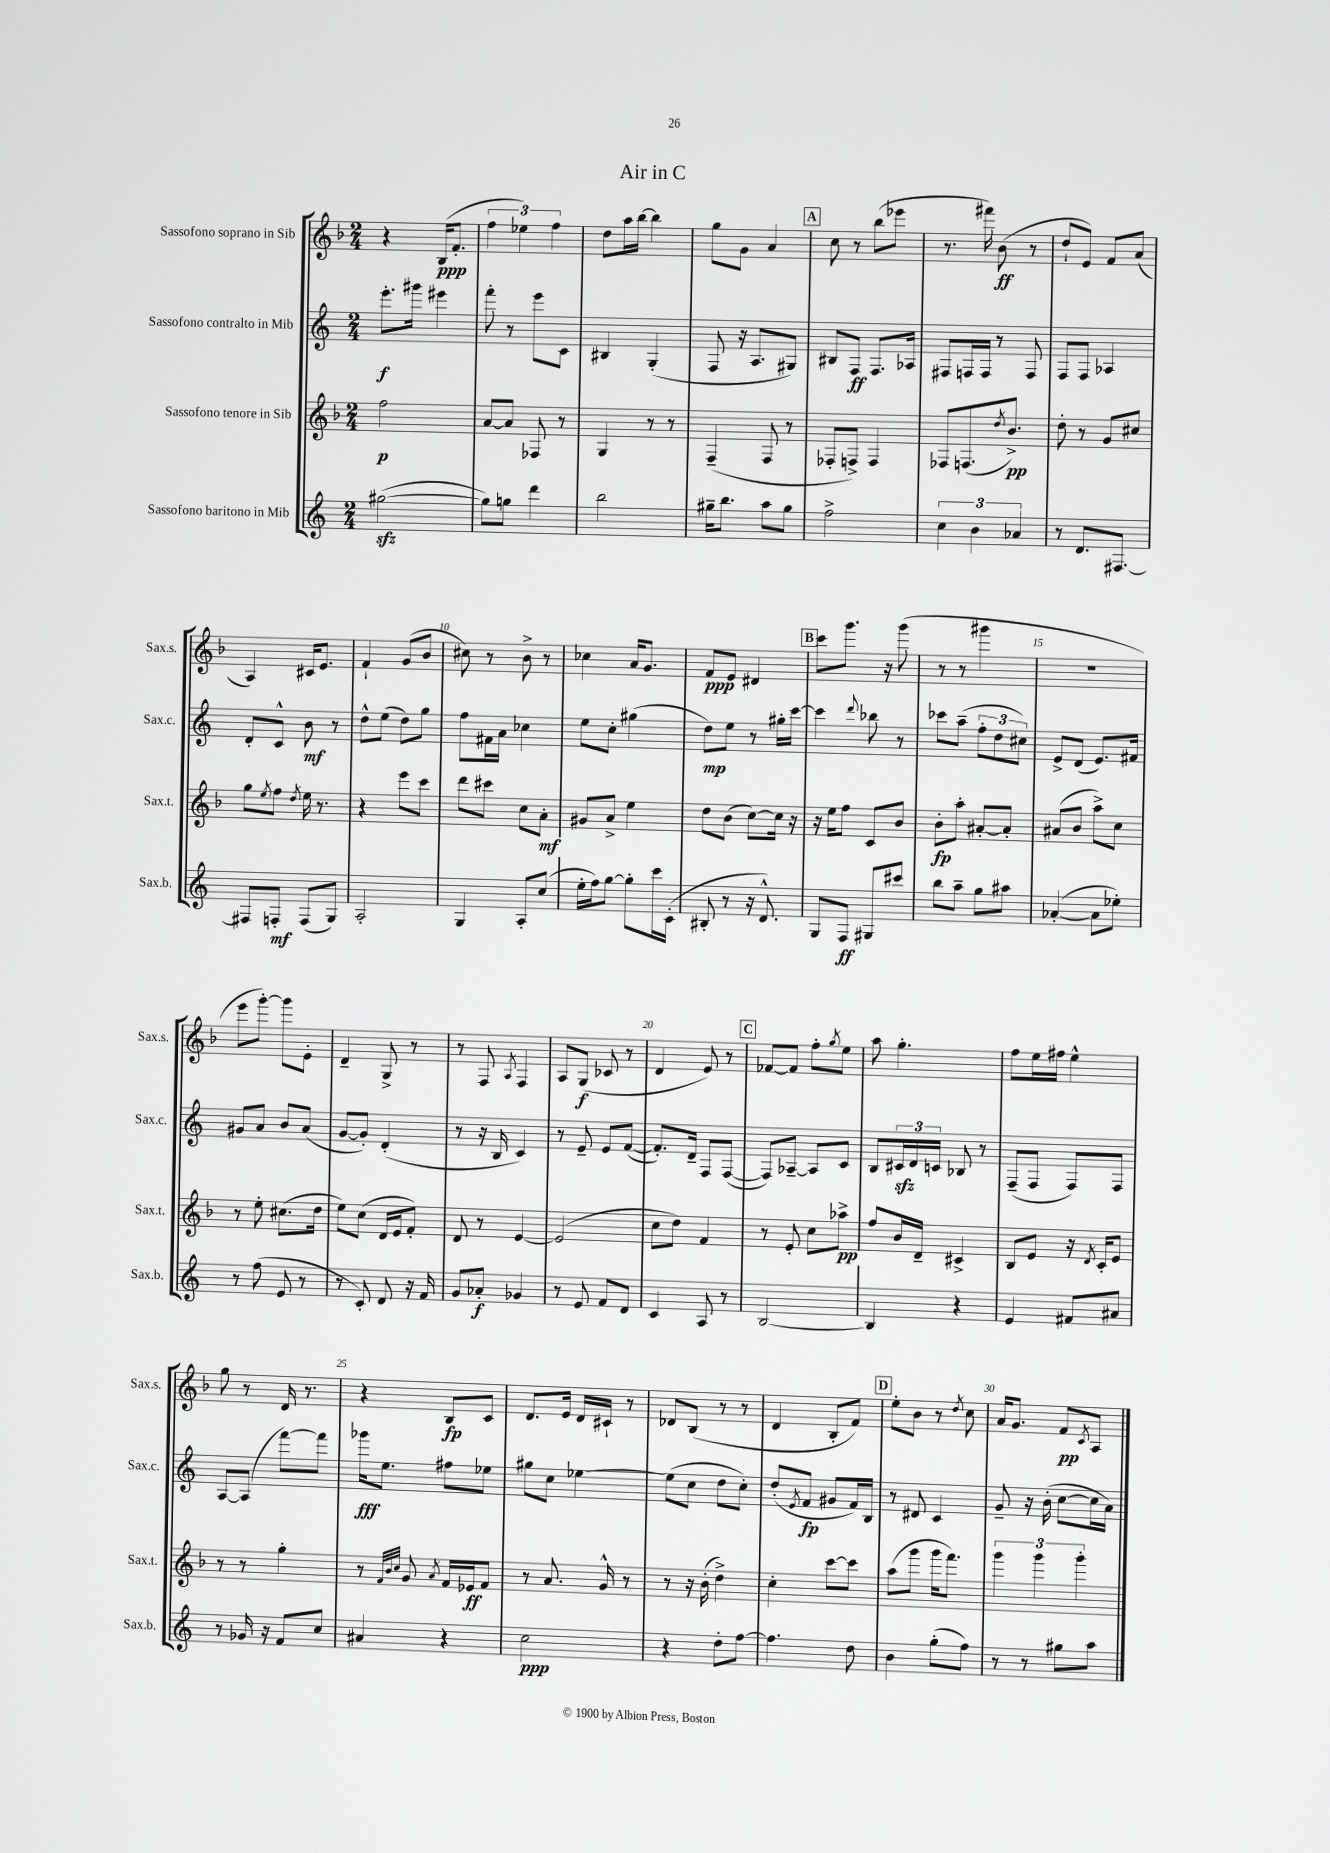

**kern	**dynam	**kern	**dynam	**kern	**dynam	**kern	**dynam
*part4	*part4	*part3	*part3	*part2	*part2	*part1	*part1
*staff4	*staff4	*staff3	*staff3	*staff2	*staff2	*staff1	*staff1
*I"Sassofono baritono in Mib	*	*I"Sassofono tenore in Sib	*	*I"Sassofono contralto in Mib	*	*I"Sassofono soprano in Sib	*
*I'Sax.b.	*	*I'Sax.t.	*	*I'Sax.c.	*	*I'Sax.s.	*
*clefG2	*	*clefG2	*	*clefG2	*	*clefG2	*
*k[]	*	*k[b-]	*	*k[]	*	*k[b-]	*
*M2/4	*	*M2/4	*	*M2/4	*	*M2/4	*
=1	=1	=1	=1	=1	=1	=1	=1
([2gg#Xzz\	.	2ff\	p	8.eee'\L	f	4r	.
.	.	.	.	16ggg#X\Jk	.	.	.
.	.	.	.	4eee#X\	.	(16B-/KL	ppp
.	.	.	.	.	.	8.f'/J	.
=2	=2	=2	=2	=2	=2	=2	=2
8gg#\L])	.	[8a/L	.	8fff'\	.	6ff\	.
8ggn\J	.	8a/J]	.	8r	.	.	.
.	.	.	.	.	.	6ee-X\)	.
4ddd\	.	8F-X/	.	8eee\L	.	.	.
.	.	.	.	.	.	6ff\	.
.	.	8r	.	8c\J	.	.	.
=3	=3	=3	=3	=3	=3	=3	=3
2bb\	.	4G/	.	4B#X/	.	8dd\L	.
.	.	.	.	.	.	16aa\L	.
.	.	.	.	.	.	[16bb-\JJ	.
.	.	8r	.	(4G'/	.	4bb-\]	.
.	.	8r	.	.	.	.	.
=4	=4	=4	=4	=4	=4	=4	=4
16gg#X~\KL	.	(4F~/	.	8F/	.	8gg\L	.
8.bb\J	.	.	.	.	.	.	.
.	.	.	.	16r	.	8g\J	.
.	.	.	.	8.A/L	.	.	.
8aa\L	.	8F/	.	.	.	4a/	.
8gg#\J	.	8r	.	8G#X/J)	.	.	.
!!LO:REH:place=s1:t=A
=5	=5	=5	=5	=5	=5	=5	=5
2ff^\	.	8F-X'/L	.	8B#X/L	.	8cc\	.
.	.	8Fn^/J)	.	8F/J	ff	8r	.
.	.	4F/	.	8.F/L	.	(8bb-\L	.
.	.	.	.	.	.	8eee-X\J	.
.	.	.	.	16A-X/Jk	.	.	.
=6	=6	=6	=6	=6	=6	=6	=6
6cc\	.	8F-X/L	.	8F#X/L	.	8.r	.
.	.	(8.Fn/	.	16Fn/L	.	.	.
6b\	.	.	.	.	.	.	.
.	.	.	.	16F/JJ	.	16fff#X\)	.
.	.	.	.	8r	.	(8b-\	ff
.	.	8qdd/	.	.	.	.	.
.	.	8.b-^/J)	pp	.	.	.	.
6a-X/	.	.	.	.	.	.	.
.	.	.	.	8F/	.	8r	.
=7	=7	=7	=7	=7	=7	=7	=7
8r	.	8dd'\	.	8F/L	.	8dd`/L	.
8.d/L	.	8r	.	8F/J	.	8e/J)	.
.	.	8g/L	.	4A-X/	.	8f/L	.
[8.F#X/J	.	.	.	.	.	.	.
.	.	8cc#X/J	.	.	.	(8a/J	.
!!LO:LB:g=z
=8	=8	=8	=8	=8	=8	=8	=8
8F#X/L]	.	8gg\L	.	8d'/L	.	4A/)	.
.	.	8qee/	.	.	.	.	.
8Fn'/J	mf	8ff\J	.	8c^^/J	.	.	.
.	.	8qdd/	.	.	.	.	.
(8F/L	.	16ee\	.	8b\	mf	16c#X/KL	.
.	.	8.r	.	.	.	8.e/J	.
8G/J)	.	.	.	8r	.	.	.
=9	=9	=9	=9	=9	=9	=9	=9
2A'/	.	4r	.	8dd^^\L	.	4f`/	.
.	.	.	.	(8ee\J	.	.	.
.	.	8eee\L	.	8dd\L)	.	(8g/L	.
.	.	8ccc\J	.	8gg\J	.	8b-/J	.
=10	=10	=10	=10	=10	=10	=10	=10
4G/	.	8ddd\L	.	8ff\L	.	8cc#X\)	.
.	.	8ccc#X\J	.	16f#X\L	.	8r	.
.	.	.	.	16a\JJ	.	.	.
8A'/L	.	8cc\L	.	4cc-X\	.	8b-^\	.
(8cc/J	.	8a'\J	mf	.	.	8r	.
=11	=11	=11	=11	=11	=11	=11	=11
16ee'\LL	.	8g#X/L	.	8ee\L	.	4cc-X\	.
16ff\J)	.	.	.	.	.	.	.
[8gg\J	.	8a^/J	.	8cc'\J	.	.	.
8gg'\L]	.	4ee\	.	(4gg#X\	.	16a/KL	.
.	.	.	.	.	.	8.g/J	.
16ccc\L	.	.	.	.	.	.	.
(16c'\JJ	.	.	.	.	.	.	.
=12	=12	=12	=12	=12	=12	=12	=12
8B#X'/	.	8dd\L	.	8dd\L)	mp	8f/L	ppp
8r	.	(8b-\J	.	8ee\J	.	8e/J	.
16r	.	[8cc\L)	.	8r	.	4d#X/	.
8.d^^/)	.	.	.	.	.	.	.
.	.	16cc\Jk]	.	16gg#X'\LL	.	.	.
.	.	16r	.	[16ccc\JJ	.	.	.
!!LO:REH:place=s1:t=B
=13	=13	=13	=13	=13	=13	=13	=13
8G/L	.	16r	.	4ccc\]	.	8ccc\L	.
.	.	16ee\KL	.	.	.	.	.
8F/J	ff	8ff\J	.	.	.	8.ggg\J	.
.	.	.	.	8qqddd/	.	.	.
8G#X/L	.	8c/L	.	8bb-X\	.	.	.
.	.	.	.	.	.	16r	.
8ccc#X/J	.	8b-/J	.	8r	.	(8ggg\	.
=14	=14	=14	=14	=14	=14	=14	=14
8bb\L	.	8b-'\L	fp	8ccc-X\L	.	8r	.
8aa~\J	.	8aa'\J	.	(8aa~\J	.	8r	.
8gg\L	.	[8a#X'/L	.	12ff'\L	.	4ggg#X\	.
.	.	.	.	12dd\	.	.	.
8aa#X\J	.	8a#'/J]	.	.	.	.	.
.	.	.	.	12cc#X\J)	.	.	.
=15	=15	=15	=15	=15	=15	=15	=15
([4a-X'/	.	(8a#X/L	.	8e^/L	.	2r	.
.	.	8b-/J	.	(8d/J	.	.	.
8a-\L]	.	8aa^\L)	.	8.e/L)	.	.	.
8ee-X'\J)	.	8cc\J	.	.	.	.	.
.	.	.	.	16f#X/Jk	.	.	.
!!LO:LB:g=z
=16	=16	=16	=16	=16	=16	=16	=16
8r	.	8r	.	8g#X/L	.	8eee\L	.
(8ff\	.	8ee'\	.	8a/J	.	[8ggg'\J)	.
8e/	.	(8.cc#X\L	.	8b/L	.	8ggg\L]	.
8r	.	.	.	(8a/J	.	8e'\J	.
.	.	16dd\Jk	.	.	.	.	.
=17	=17	=17	=17	=17	=17	=17	=17
8r	.	8ee\L)	.	[8g/L	.	4d~/	.
8c'/)	.	(8cc\J	.	8g'/J])	.	.	.
8d/	.	16d/LL	.	(4d'/	.	8G^/	.
.	.	16e/J	.	.	.	.	.
16r	.	8f'/J)	.	.	.	8r	.
16f/	.	.	.	.	.	.	.
=18	=18	=18	=18	=18	=18	=18	=18
8g/L	.	8d/	.	8r	.	8r	.
8a-X'/J	f	8r	.	16r	.	8F/	.
.	.	.	.	16B/	.	.	.
.	.	.	.	.	.	8qA/	.
4g-X/	.	[4e/	.	4c/)	.	4F/	.
=19	=19	=19	=19	=19	=19	=19	=19
8r	.	(2e/]	.	8r	.	8A/L	.
8e/	.	.	.	8e~/	.	(8G/J	f
8f/L	.	.	.	8e/L	.	8c-X/	.
8d/J	.	.	.	([8f/J	.	8r	.
=20	=20	=20	=20	=20	=20	=20	=20
4c/	.	8cc\L	.	8.f'/L])	.	4d/	.
.	.	8dd\J)	.	.	.	.	.
.	.	.	.	16d~/Jk	.	.	.
8A/	.	4f/	.	8F/L	.	8e/)	.
8r	.	.	.	([8F/J	.	8r	.
!!LO:REH:place=s1:t=C
=21	=21	=21	=21	=21	=21	=21	=21
[2B/	.	8r	.	8F/L])	.	[8f-X/L	.
.	.	8e'/	.	[8A-X~/J	.	8f-/J]	.
.	.	8cc\L	.	8A-/L]	.	8ff'\L	.
.	.	.	.	.	.	8qgg/	.
.	.	8aa-X^\J	pp	8c/J	.	8ee\J	.
=22	=22	=22	=22	=22	=22	=22	=22
4B/]	.	8ff/L	.	8B/L	.	8aa\	.
.	.	16b-/L	.	24c#Xzz/L	.	4.gg'\	.
.	.	.	.	24d/	.	.	.
.	.	16d~/JJ	.	.	.	.	.
.	.	.	.	24cn/JJ	.	.	.
4r	.	4c#X^/	.	8B-X/	.	.	.
.	.	.	.	8r	.	.	.
=23	=23	=23	=23	=23	=23	=23	=23
4e/	.	8B-/L	.	(8F~/L	.	8ff\L	.
.	.	8e/J	.	8F/J	.	16ee\L	.
.	.	.	.	.	.	16ff#X\JJ	.
8f#X/L	.	16r	.	8F/L)	.	4ee^^\	.
.	.	8qd/	.	.	.	.	.
.	.	16c'/KL	.	.	.	.	.
8a#X/J	.	8e/J	.	8F/J	.	.	.
!!LO:LB:g=z
=24	=24	=24	=24	=24	=24	=24	=24
8r	.	8r	.	[8A/L	.	8gg\	.
16g-X/	.	8r	.	(8A/J]	.	8r	.
16r	.	.	.	.	.	.	.
8f/L	.	4gg'\	.	[8fff\L)	.	16d/	.
.	.	.	.	.	.	8.r	.
8cc/J	.	.	.	8fff\J]	.	.	.
=25	=25	=25	=25	=25	=25	=25	=25
4a#X/	.	8r	.	16ggg-X\KL	fff	4r	.
.	.	.	.	8.ee\J	.	.	.
.	.	32qqf/LLL	.	.	.	.	.
.	.	32qqb-/	.	.	.	.	.
.	.	32qqcc/JJJ	.	.	.	.	.
.	.	8g/	.	.	.	.	.
.	.	8qa/	.	.	.	.	.
4r	.	16f/LL	.	8ff#X\L	.	8B-/L	fp
.	.	16e-X/J	ff	.	.	.	.
.	.	8f/J	.	8ee-X\J	.	8c/J	.
=26	=26	=26	=26	=26	=26	=26	=26
2cc\	ppp	8r	.	8gg#X\L	.	8.d/L	.
.	.	8.a/	.	8cc\J	.	.	.
.	.	.	.	.	.	16e/Jk	.
.	.	.	.	[4ee-X\	.	16d/LL	.
.	.	16g^^/	.	.	.	16c#X`/JJ	.
.	.	8r	.	.	.	8r	.
=27	=27	=27	=27	=27	=27	=27	=27
4r	.	8r	.	(8ee-\L]	.	8d-X/L	.
.	.	16r	.	8cc\J	.	(8B-/J	.
.	.	(16b-'\	.	.	.	.	.
8dd'\L	.	4dd^\)	.	8dd\L	.	8r	.
[8ff\J	.	.	.	8cc'\J)	.	8r	.
=28	=28	=28	=28	=28	=28	=28	=28
4.ff\]	.	4cc'\	.	(8dd'/L	.	4d/	.
.	.	.	.	8qe/	.	.	.
.	.	.	.	8f/J	fp	.	.
.	.	[8ccc\L	.	8g#X/L	.	8B-'/L	.
8dd\	.	8ccc\J]	.	16f/L)	.	8f/J)	.
.	.	.	.	16B/JJ	.	.	.
!!LO:REH:place=s1:t=D
=29	=29	=29	=29	=29	=29	=29	=29
4b\	.	(8aa\L	.	8r	.	8ee'\L	.
.	.	8ggg\J	.	8d#X/	.	8b-\J	.
(8gg'\L	.	16ggg\KL	.	4c/	.	8r	.
.	.	8.fff\J)	.	.	.	.	.
.	.	.	.	.	.	8qdd/	.
8ff\J)	.	.	.	.	.	8cc\	.
=30	=30	=30	=30	=30	=30	=30	=30
8r	.	6ggg\	.	8g~/	.	16a/KL	.
.	.	.	.	.	.	8.g/J	.
8r	.	.	.	16r	.	.	.
.	.	6ggg\	.	.	.	.	.
.	.	.	.	(16b'\	.	.	.
8gg#X\L	.	.	.	[8cc\L	.	8f/L	pp
.	.	6ggg'\	.	.	.	.	.
.	.	.	.	.	.	8qc/	.
8aa\J	.	.	.	16cc\L]	.	8A/J	.
.	.	.	.	16a\JJ)	.	.	.
==	==	==	==	==	==	==	==
*-	*-	*-	*-	*-	*-	*-	*-
